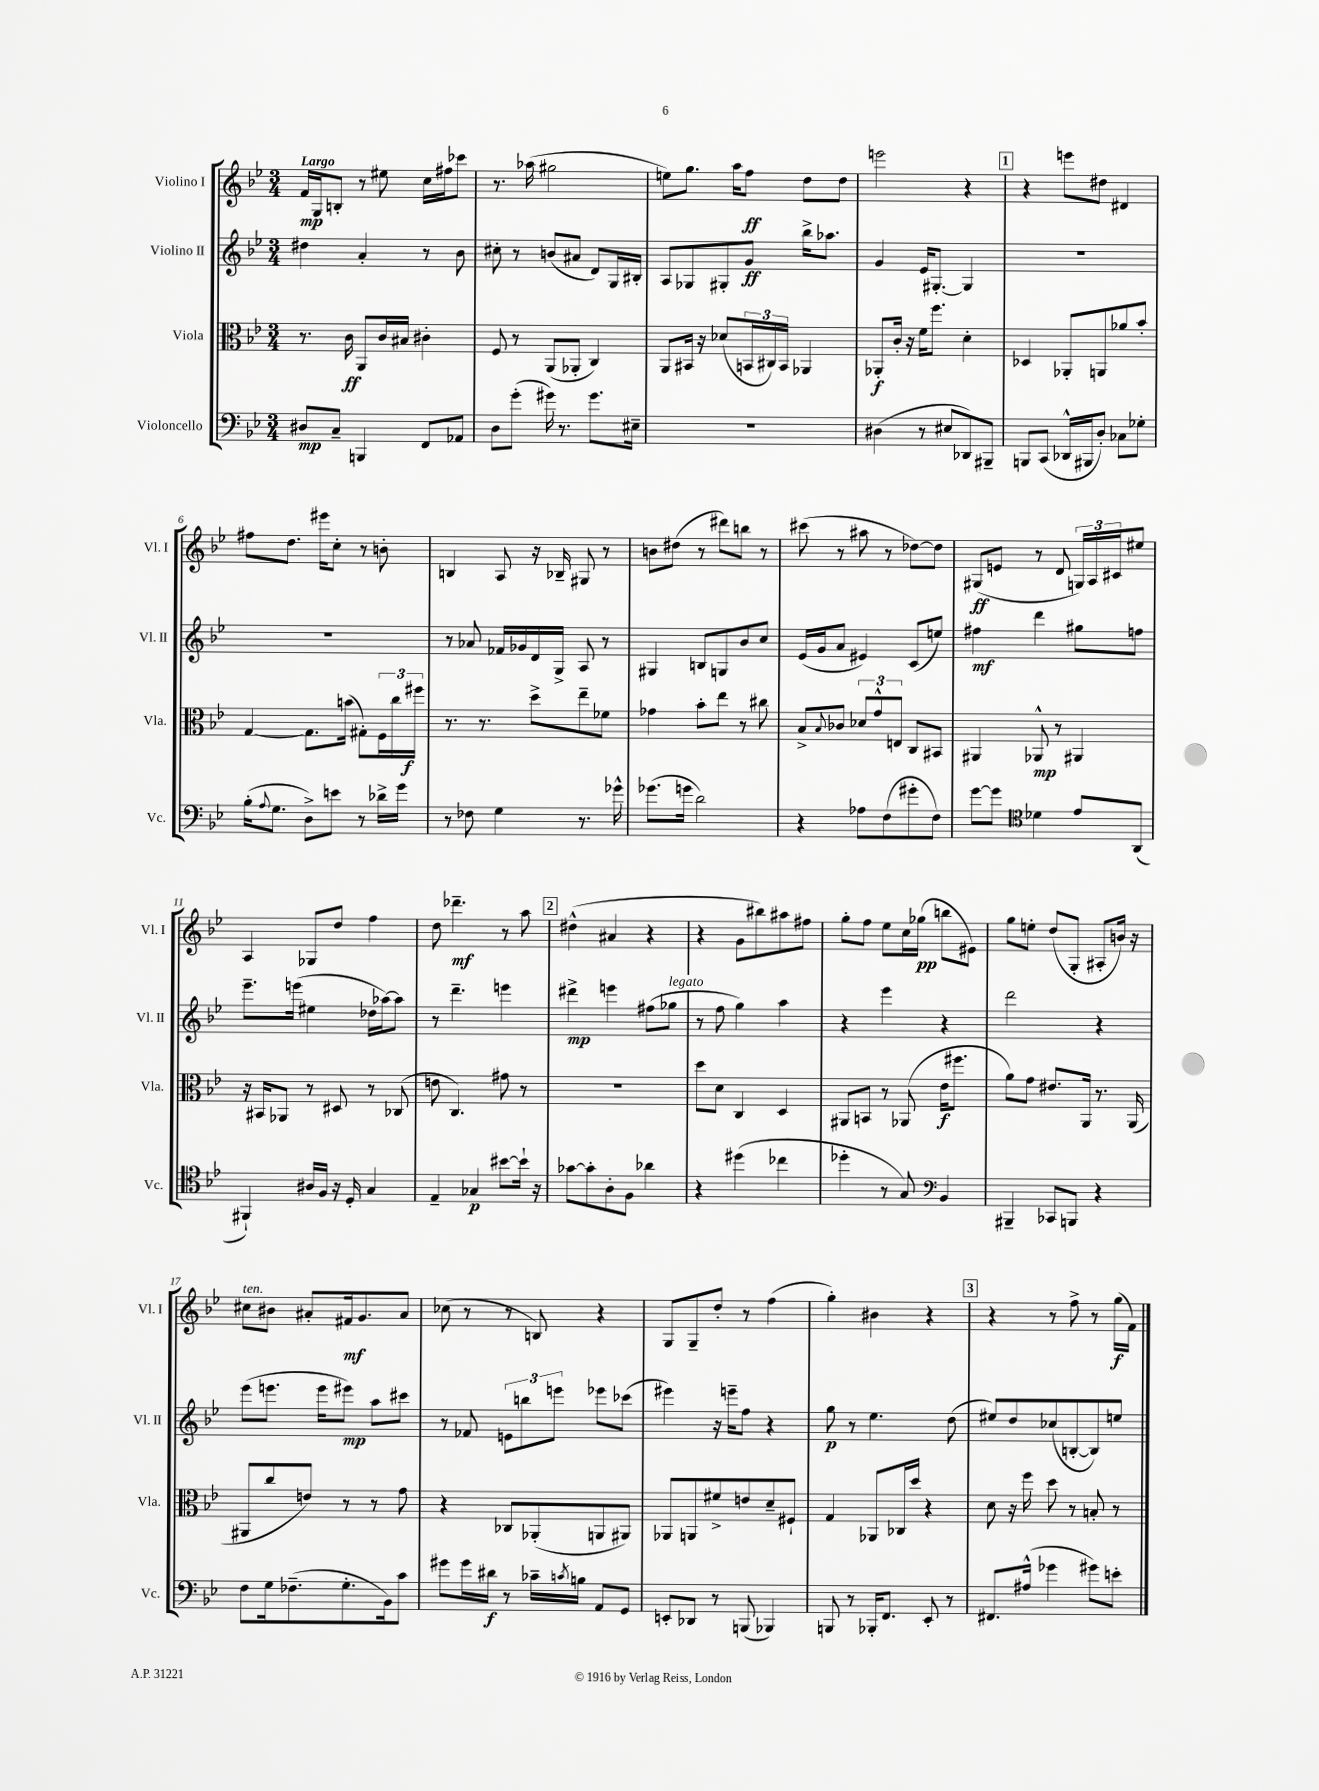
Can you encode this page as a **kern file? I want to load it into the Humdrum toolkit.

**kern	**kern	**kern	**kern
*staff4	*staff3	*staff2	*staff1
*clefF4	*clefC3	*clefG2	*clefG2
*k[b-e-]	*k[b-e-]	*k[b-e-]	*k[b-e-]
*M3/4	*M3/4	*M3/4	*M3/4
8D#	8.r	4dd#	16f
.	.	.	16G
8C~	.	.	8B'
.	16c	.	.
4BBB	8AA	4a'	8r
.	16c	.	8ee#
.	16B#	.	.
8FF	4c#'	8r	16cc
.	.	.	16ff#
8AA-	.	8b-	8ccc-
=	=	=	=
8D	8F	8cc#'	8.r
(8g'	8r	8r	.
.	.	.	(16aa-
16g#)	(8AA	(8b	2gg#
8.r	.	.	.
.	8AA-'	8a#	.
8.g#	4C)	8d)	.
.	.	16G	.
16E#~	.	16B#'	.
=	=	=	=
2.r	8AA	8A	8ee)
.	16BB#	8G-	8.gg
.	16r	.	.
.	(8d-	8G#'	.
.	.	.	16aa
.	24BB	8g	8ff
.	24C#)	.	.
.	24BB	.	.
.	4AA-	16bb-^	8dd
.	.	8.aa-	.
.	.	.	8dd
=	=	=	=
(4D#	8AA-'	4g	2eee
.	16c'	.	.
.	16r	.	.
8r	16f	16e-	.
.	8.ff	[8.G#'	.
8E#	.	.	.
8DD-)	4d'	4G#]	4r
8BBB#~	.	.	.
=	=	=	=
8BBB	4D-	2.r	4r
(8CC	.	.	.
16DD-^^	8AA-'	.	8eee
16BBB#	.	.	.
8D')	8AA	.	8dd#
8C-	8a-	.	4d#
8G-'	8b-'	.	.
=	=	=	=
(16B-'	[4G	2.r	8ff#
8qqA	.	.	.
8.G	.	.	.
.	.	.	8.dd
8D^)	8.G]	.	.
.	.	.	16eee#
8e	.	.	8cc'
.	(16b	.	.
8r	8G#')	.	8r
16d-^	24F	.	8b'
.	24cc	.	.
16g	.	.	.
.	24ff#	.	.
=	=	=	=
8r	8.r	8r	4B
8F-	.	8a-	.
.	8.r	.	.
4G	.	16f-	8A
.	.	16g-	.
.	8dd^	16d	16r
.	.	16G^	16B-~
8.r	8ee-~	8A	8G#
.	8f-	8r	8r
16g-^^	.	.	.
=	=	=	=
(8.g-	4g-	4G#	8b
.	.	.	(8dd#
16g	.	.	.
2d)	8b-'	8B	8r
.	8ee-	8G	8ddd#)
.	8r	8b-	8bb
.	8cc#	8cc	8r
=	=	=	=
4r	8B-^	(16e-	(8ccc#
.	.	16g	.
.	8qqB-	.	.
.	8c-	8a	8r
8A-	12d-	4e#)	8aa#
.	12g^^	.	.
(8F	.	.	8r
.	12E	.	.
8g#'	8C	(8c	[8dd-)
8F)	8BB#	8ee)	8dd-]
=	=	=	=
[8g	4AA#	4ff#	(8G#
8g]	.	.	8e
*clefC4	*	*	*
4d-	8AA-^^	4ddd	8r
.	8r	.	8d
8e-	4AA#	8gg#	24G)
.	.	.	24A
.	.	.	24c#
(8AA	.	8ff	8ee#
=	=	=	=
4FF#`)	16r	8.eee-~	4A
.	16BB#	.	.
.	8AA-	.	.
.	.	(16eee	.
16A#	8r	4ee#	8G-
16F	.	.	.
16r	8D#	.	8dd
16D'	.	.	.
4G	8r	16dd-	4ff
.	.	[16aa-)	.
.	(8C-	8aa-]	.
=	=	=	=
4E-~	8e	8r	8dd
.	4.C)	4.ddd~	4.ddd-~
4G-	.	.	.
[8b#	8g#	4eee	8r
16b#`]	8r	.	8aa
16r	.	.	.
=	=	=	=
[8g-	2.r	4ddd#^	(4dd#^^
8g-']	.	.	.
8A'	.	4eee	4a#
8F	.	.	.
4a-	.	(8ff#	4r
.	.	8gg-	.
=	=	=	=
4r	8dd	8r	4r
.	8d	8ff	.
(4dd#	4C	4gg)	8g
.	.	.	8bb#)
4cc-	4D	4aa	8aa#
.	.	.	8ff#
=	=	=	=
4dd-'	8AA#	4r	8gg'
.	8BB	.	8ff
8r	8r	4eee-	8ee-
8G)	(8AA-	.	16cc
.	.	.	(16gg-
*clefF4	*	*	*
4BB-	16e-	4r	8bb
.	8.ff#	.	.
.	.	.	8e#)
=	=	=	=
4BBB#~	8a)	2ddd	8gg
.	8g	.	8ee'
8CC-	8.e#	.	(8dd
8BBB	.	.	8G'
.	16AA	.	.
4r	8.r	4r	8A#'
.	.	.	16b)
.	(16AA	.	16r
=	=	=	=
8F	8AA#	(8eee-	8cc#
16G	8cc	8.eee	8b#
(8.F-~	.	.	.
.	8e)	.	8a#'
.	.	16eee	.
8.G'	8r	8eee#)	16f#
.	.	.	8.g
.	8r	8aa	.
16BB-)	.	.	.
8c	8g	8ccc#	8a#
=	=	=	=
8g#	4r	8r	(8cc-
16g#	.	8f-	8r
16d#	.	.	.
8r	8C-	12e	8r
.	.	12bb	.
16c-~	(8AA-'	.	8B)
.	.	12eee	.
8qc	.	.	.
16B	.	.	.
8AA	8AA	8eee-	4r
8GG	8AA#)	(8ccc-	.
=	=	=	=
8EE'	8AA-	4eee#)	8G
8DD-	8AA	.	8G~
8r	8f#^	16r	8dd'
.	.	16eee~	.
(8BBB	8e	8ff	8r
4BBB-)	8d~	4r	(4ff
.	8F#`	.	.
=	=	=	=
8BBB	4G	8gg	4gg')
8r	.	8r	.
16BBB-'	8AA-	4.ee-	4b#
8.FF	.	.	.
.	16C-	.	.
.	16dd	.	.
8EE-'	4r	.	4r
8r	.	(8dd	.
=	=	=	=
8.FF#	8d	8ee#)	4r
.	16r	8dd	.
(16A#^^	16ff	.	.
4g-	8dd	(8cc-	8r
.	8r	[8B'	8ff^
8g#)	8B'	8B])	8r
8e'	8r	8ee	(16gg
.	.	.	16f)
==	==	==	==
*-	*-	*-	*-
